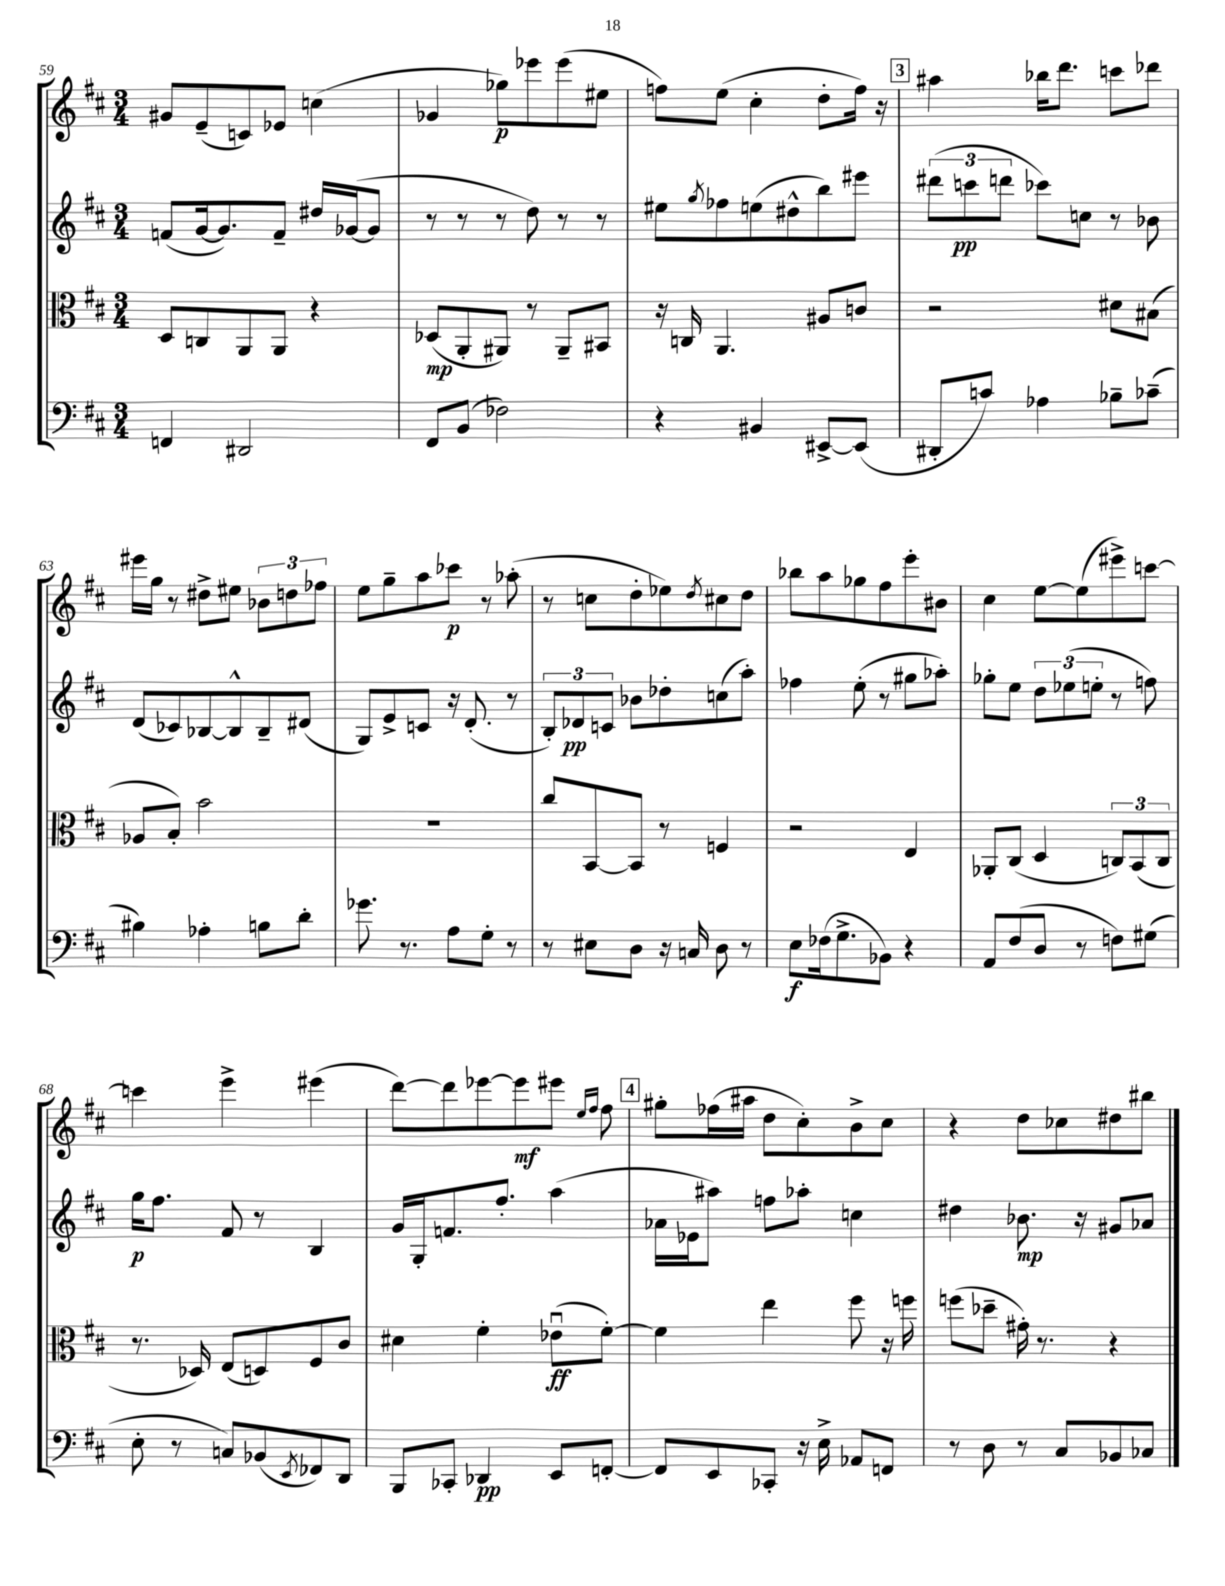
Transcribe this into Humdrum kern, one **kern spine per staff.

**kern	**kern	**kern	**kern
*staff4	*staff3	*staff2	*staff1
*clefF4	*clefC3	*clefG2	*clefG2
*k[f#c#]	*k[f#c#]	*k[f#c#]	*k[f#c#]
*M3/4	*M3/4	*M3/4	*M3/4
4FF	8D	(8f	8g#
.	8C	[16g	(8e~
.	.	8.g])	.
2DD#	8AA	.	8c)
.	8AA	8f~	8e-
.	4r	16dd#	(4cc
.	.	([16g-	.
.	.	8g-]	.
=	=	=	=
8FF#	(8D-	8r	4g-
(8BB	8AA'	8r	.
2F-)	8AA#)	8r	8gg-)
.	8r	8dd)	8eee-
.	8AA#~	8r	(8eee-
.	8BB#	8r	8ee#
=	=	=	=
4r	16r	8ee#	8ff)
.	16C	.	.
.	.	8qgg	.
.	4.AA	8ff-	(8ee
4BB#	.	(8ee	4cc#'
.	.	8dd#^^	.
[8EE#^	8A#	8bb)	8dd'
(8EE#]	8c	8eee#	16ff)
.	.	.	16r
=	=	=	=
8DD#'	2r	(12ddd#	4aa#
.	.	12ccc	.
8c)	.	.	.
.	.	12ddd	.
4A-	.	8ccc-)	16bb-
.	.	.	8.ddd
.	.	8cc	.
8B-~	8d#	8r	8ccc
(8c-~	(8B#	8b-	8ddd-
=	=	=	=
4B#)	8A-	(8d	16eee#
.	.	.	16gg
.	8B')	8c-)	8r
4A-'	2b	[8B-	8dd#^
.	.	8B-^^]	8ee#
8B	.	8B-~	12b-
.	.	.	12dd
8d'	.	(8d#	.
.	.	.	12ff-
=	=	=	=
8.g-	2.r	8G)	8ee
.	.	8e^	8gg~
8.r	.	.	.
.	.	8c	8aa
8A	.	16r	8ccc-
.	.	(8.d'	.
8G'	.	.	8r
8r	.	8r	(8aa-'
=	=	=	=
8r	8cc#	12B')	8r
.	.	12d-	.
8E#	[8BB	.	8cc
.	.	12c	.
8D	8BB]	8b-	8dd'
16r	8r	8dd-'	8ee-)
16C	.	.	.
.	.	.	8qdd
8D	4F	(8cc	8cc#
8r	.	8aa')	8dd
=	=	=	=
8E	2r	4ff-	8bb-
(16F-	.	.	8aa
8.G^	.	.	.
.	.	(8ee'	8gg-
8BB-)	.	8r	8ff#
4r	4E	8gg#	8eee'
.	.	8aa-')	8b#
=	=	=	=
8AA	8AA-'	8gg-'	4cc#
(8F#	(8C#	8ee	.
8D	4D	12dd	[8ee
.	.	(12ee-	.
8r	.	.	(8ee]
.	.	12ee'	.
8F)	12C)	8r	8eee#^)
.	(12BB	.	.
(8G#	.	8ff)	[8ccc
.	12C	.	.
=	=	=	=
8E'	8.r	16gg	4ccc]
.	.	8.ff#	.
8r	.	.	.
.	16D-)	.	.
8C)	(8E	8f#	4eee^
(8BB-	8D)	8r	.
8qEE	.	.	.
8FF-)	8F#	4B	(4eee#
8DD	8c#	.	.
=	=	=	=
8BBB	4d#	16g	[8ddd)
.	.	16G'	.
8CC-'	.	8.f	8ddd]
4DD-	4f#'	.	[8eee-
.	.	8.ff#'	.
.	.	.	8eee-]
8EE	(8e-u	(4aa	8eee#
.	.	.	16qqee
.	.	.	16qqff#
[8FF'	[8f#')	.	8ff#
=	=	=	=
8FF]	4f#]	16a-	8gg#'
.	.	16e-	.
8EE	.	8aa#)	(16ff-
.	.	.	16aa#
8CC-'	4ee	8ff	8dd
16r	.	8aa-'	8cc#')
16E^	.	.	.
8AA-	8ff#	4cc	8b^
8FF	16r	.	8cc#
.	16ff	.	.
=	=	=	=
8r	(8ff	4dd#	4r
8D	8dd-~	.	.
8r	16g#')	8.b-	8dd
.	8.r	.	.
8C#	.	.	8cc-
.	.	16r	.
8BB-	4r	8g#	8dd#
8C-	.	8a-	8bb#
==	==	==	==
*-	*-	*-	*-
